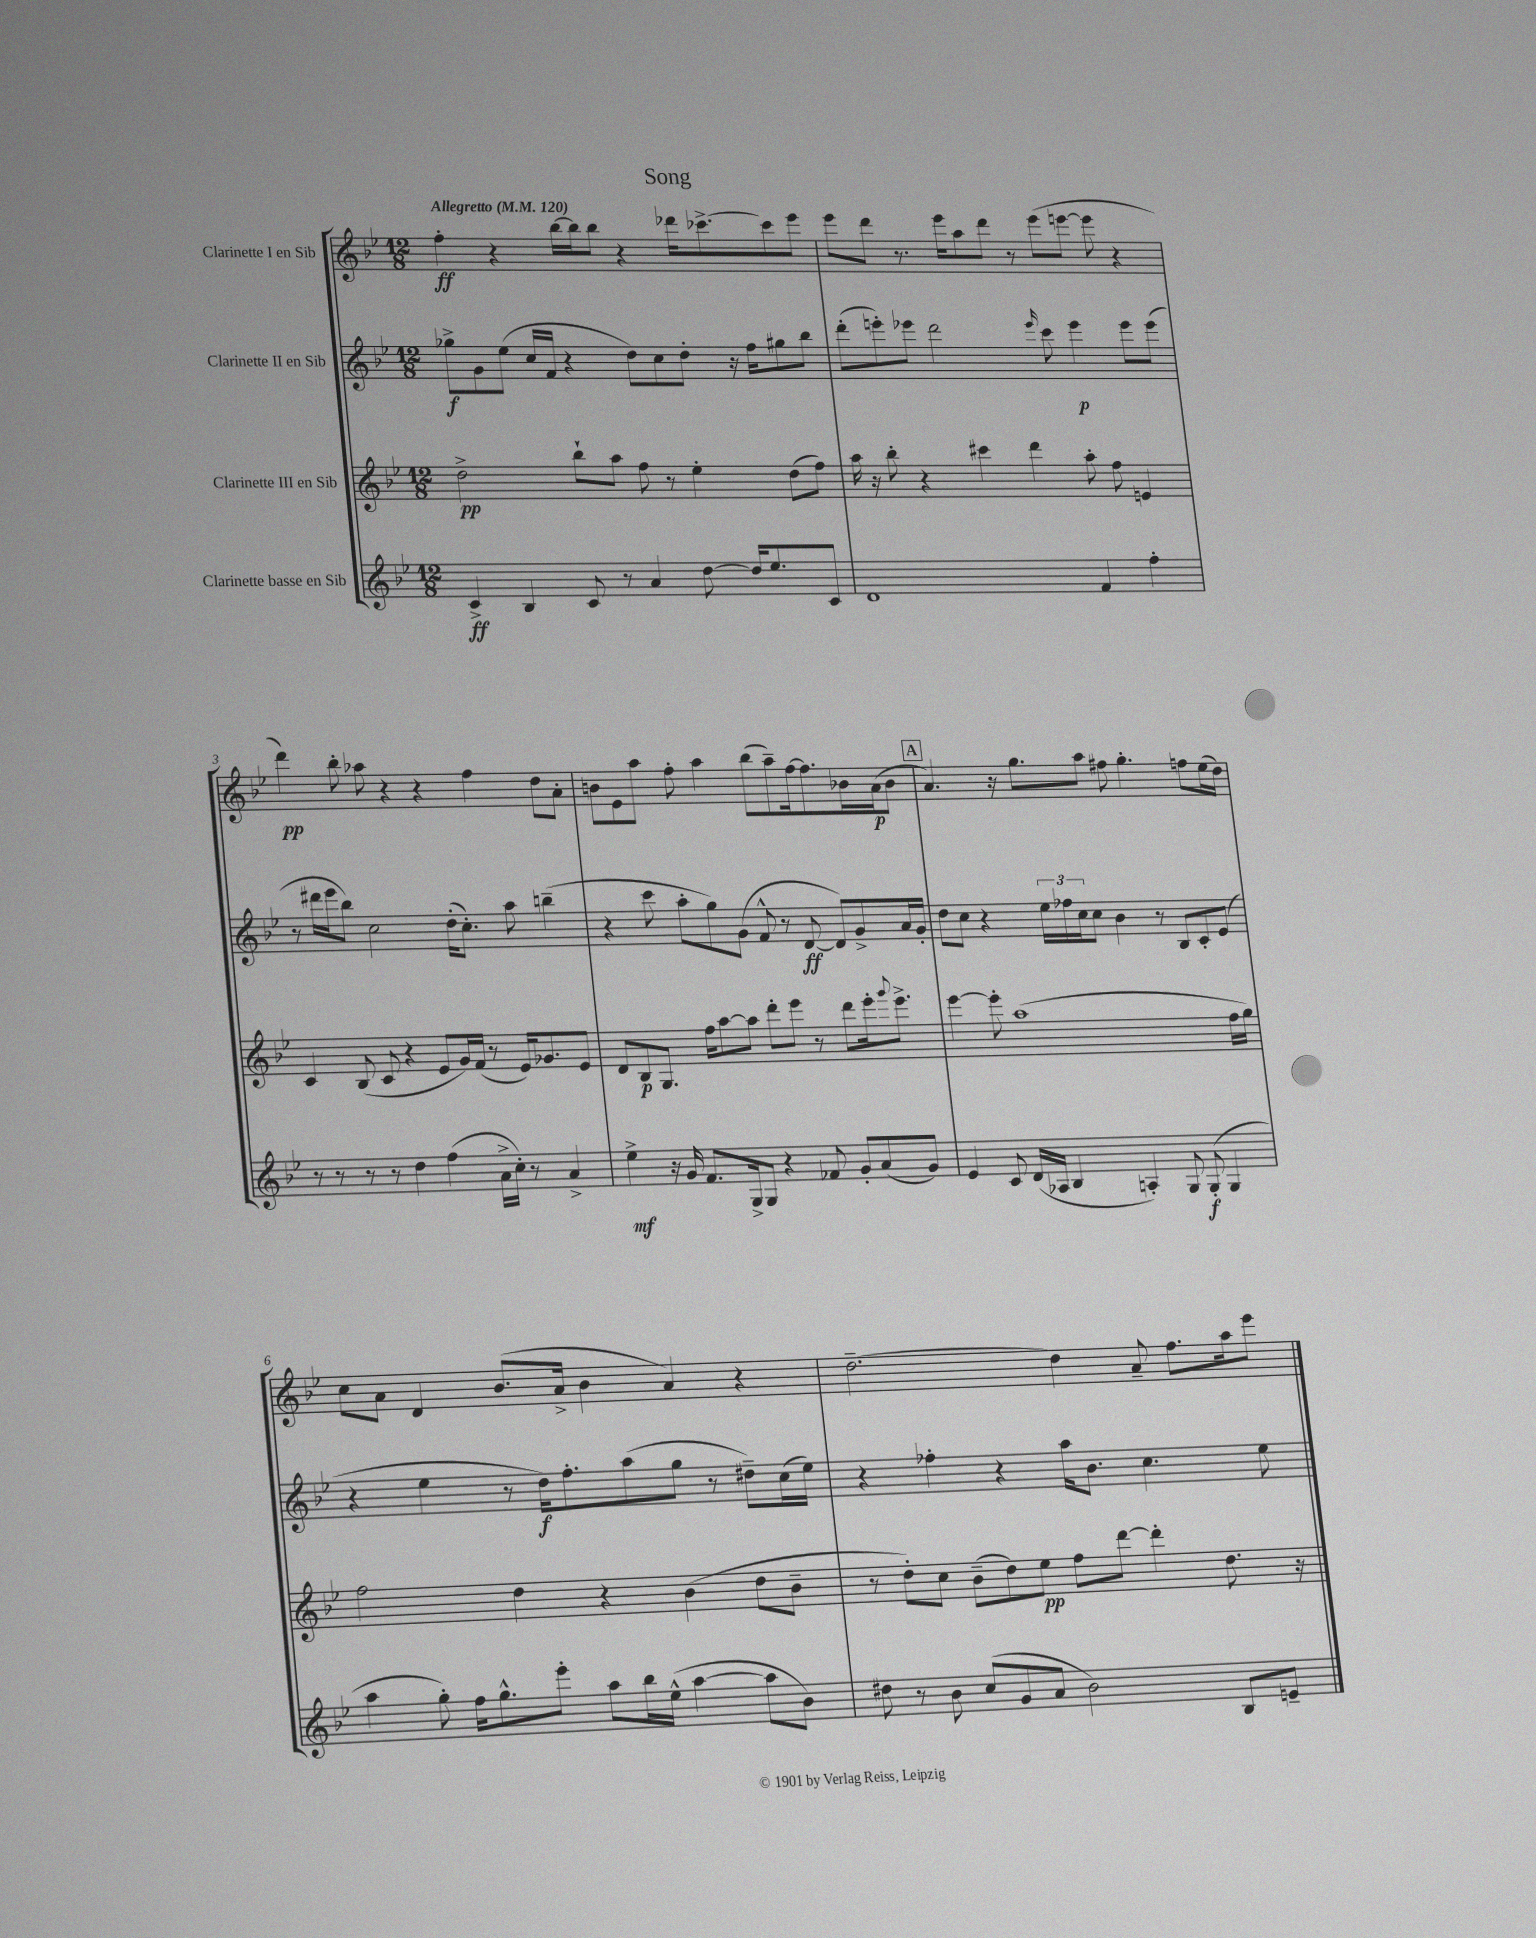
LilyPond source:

\header { title = "Song" }
<<
\new StaffGroup <<
\new Staff = "s0" \with { instrumentName = "Clarinette I en Sib" } {
    \clef treble \key bes \major \numericTimeSignature \time 12/8 \tempo "Allegretto" 4 = 120
    f''4-.\ff r4 bes''16~ bes''16 bes''8 r4 des'''16 ces'''8.~-> ces'''8 ees'''8 |
    ees'''8 d'''8 r8. ees'''16 a''8 d'''8 r8 ees'''8( e'''8~ e'''8 r4 |
    d'''4\pp) bes''8-. aes''8 r4 r4 f''4 d''8 a'8-. |
    b'8 ees'8 a''8 f''8-. a''4 bes''8( a''8--) f''16~ f''8. bes'16 a'16\p( bes'8 |
    \mark \markup { \box "A" } a'4.) r16 g''8. a''8 fis''8 g''4.-. f''8 ees''16( d''16) |
    c''8 a'8 d'4 bes'8.( a'16-> bes'4 a'4) r4 |
    d''2.~-- d''4 a'8-- f''8. a''16 ees'''8 \bar "|." |
}
\new Staff = "s1" \with { instrumentName = "Clarinette II en Sib" } {
    \clef treble \key bes \major \numericTimeSignature \time 12/8
    ges''8->\f g'8 ees''8( c''16 f'16 r4 d''8) c''8 d''8-. r16 f''16 gis''8 bes''8 |
    d'''8-.( e'''8-.) ees'''8 d'''2 \grace { ees'''16 } c'''8 ees'''4\p ees'''8 ees'''8( |
    r8 dis'''16 ees'''16 bes''8) c''2 d''16-.( c''8.-.) a''8 b''4--( |
    r4 c'''8 a''8-. g''8) g'8( f'8-^ r8 d'8~\ff d'8) g'8-> a'16 g'16-. |
    \mark \markup { \box "A" } d''8 c''8 r4 \tuplet 3/2 { ees''16 fes''16 c''16 } c''8 bes'4 r8 bes8 c'8-. ees'8( |
    r4 ees''4 r8 d''16\f) f''8.-. a''8( g''8 r8 dis''8--) c''16( ees''16) |
    r4 fes''4-. r4 a''16 bes'8. c''4. ees''8 \bar "|." |
}
\new Staff = "s2" \with { instrumentName = "Clarinette III en Sib" } {
    \clef treble \key bes \major \numericTimeSignature \time 12/8
    d''2->\pp bes''8-! a''8 f''8 r8 ees''4-. d''8( f''8) |
    a''16 r16 bes''8-. r4 cis'''4 d'''4 a''8-. f''8 e'4 |
    c'4 bes8( c'8 r4 ees'8 g'16) f'16( r8 ees'16) ges'8. ees'8 |
    d'8 bes8\p g8. f''16 a''8~ a''8 d'''8-. ees'''8 r8 d'''8 ees'''16-. \appoggiatura { g'''8 } ees'''8.-> |
    \mark \markup { \box "A" } ees'''4~ ees'''8-. a''1( f''16 g''16) |
    f''2 d''4 r4 bes'4( d''8 bes'8-- |
    r8 d''8-.) c''8 bes'8--( d''8) ees''8\pp f''8 d'''8~ d'''4-. d''8. r16 \bar "|." |
}
\new Staff = "s3" \with { instrumentName = "Clarinette basse en Sib" } {
    \clef treble \key bes \major \numericTimeSignature \time 12/8
    c'4->\ff bes4 c'8 r8 a'4 d''8~ d''16 ees''8. c'8 |
    d'1 f'4 f''4-. |
    r8 r8 r8 r8 d''4 f''4( a'16-> c''16-.) r8 a'4-> |
    ees''4->\mf r16 g'16 f'8. g16-> g8 r4 fes'8 g'8-. a'8( g'8) |
    \mark \markup { \box "A" } ees'4 c'8 d'16( aes16 bes4 a4-.) g8 g8-.\f( g4 |
    a''4 g''8-.) f''16 g''8.-^ ees'''8-. a''8 bes''16 ees''16-^( a''4~ a''8 bes'8) |
    dis''8 r8 bes'8 c''8( g'8 a'8 bes'2) bes8 e'8-- \bar "|." |
}
>>
>>
